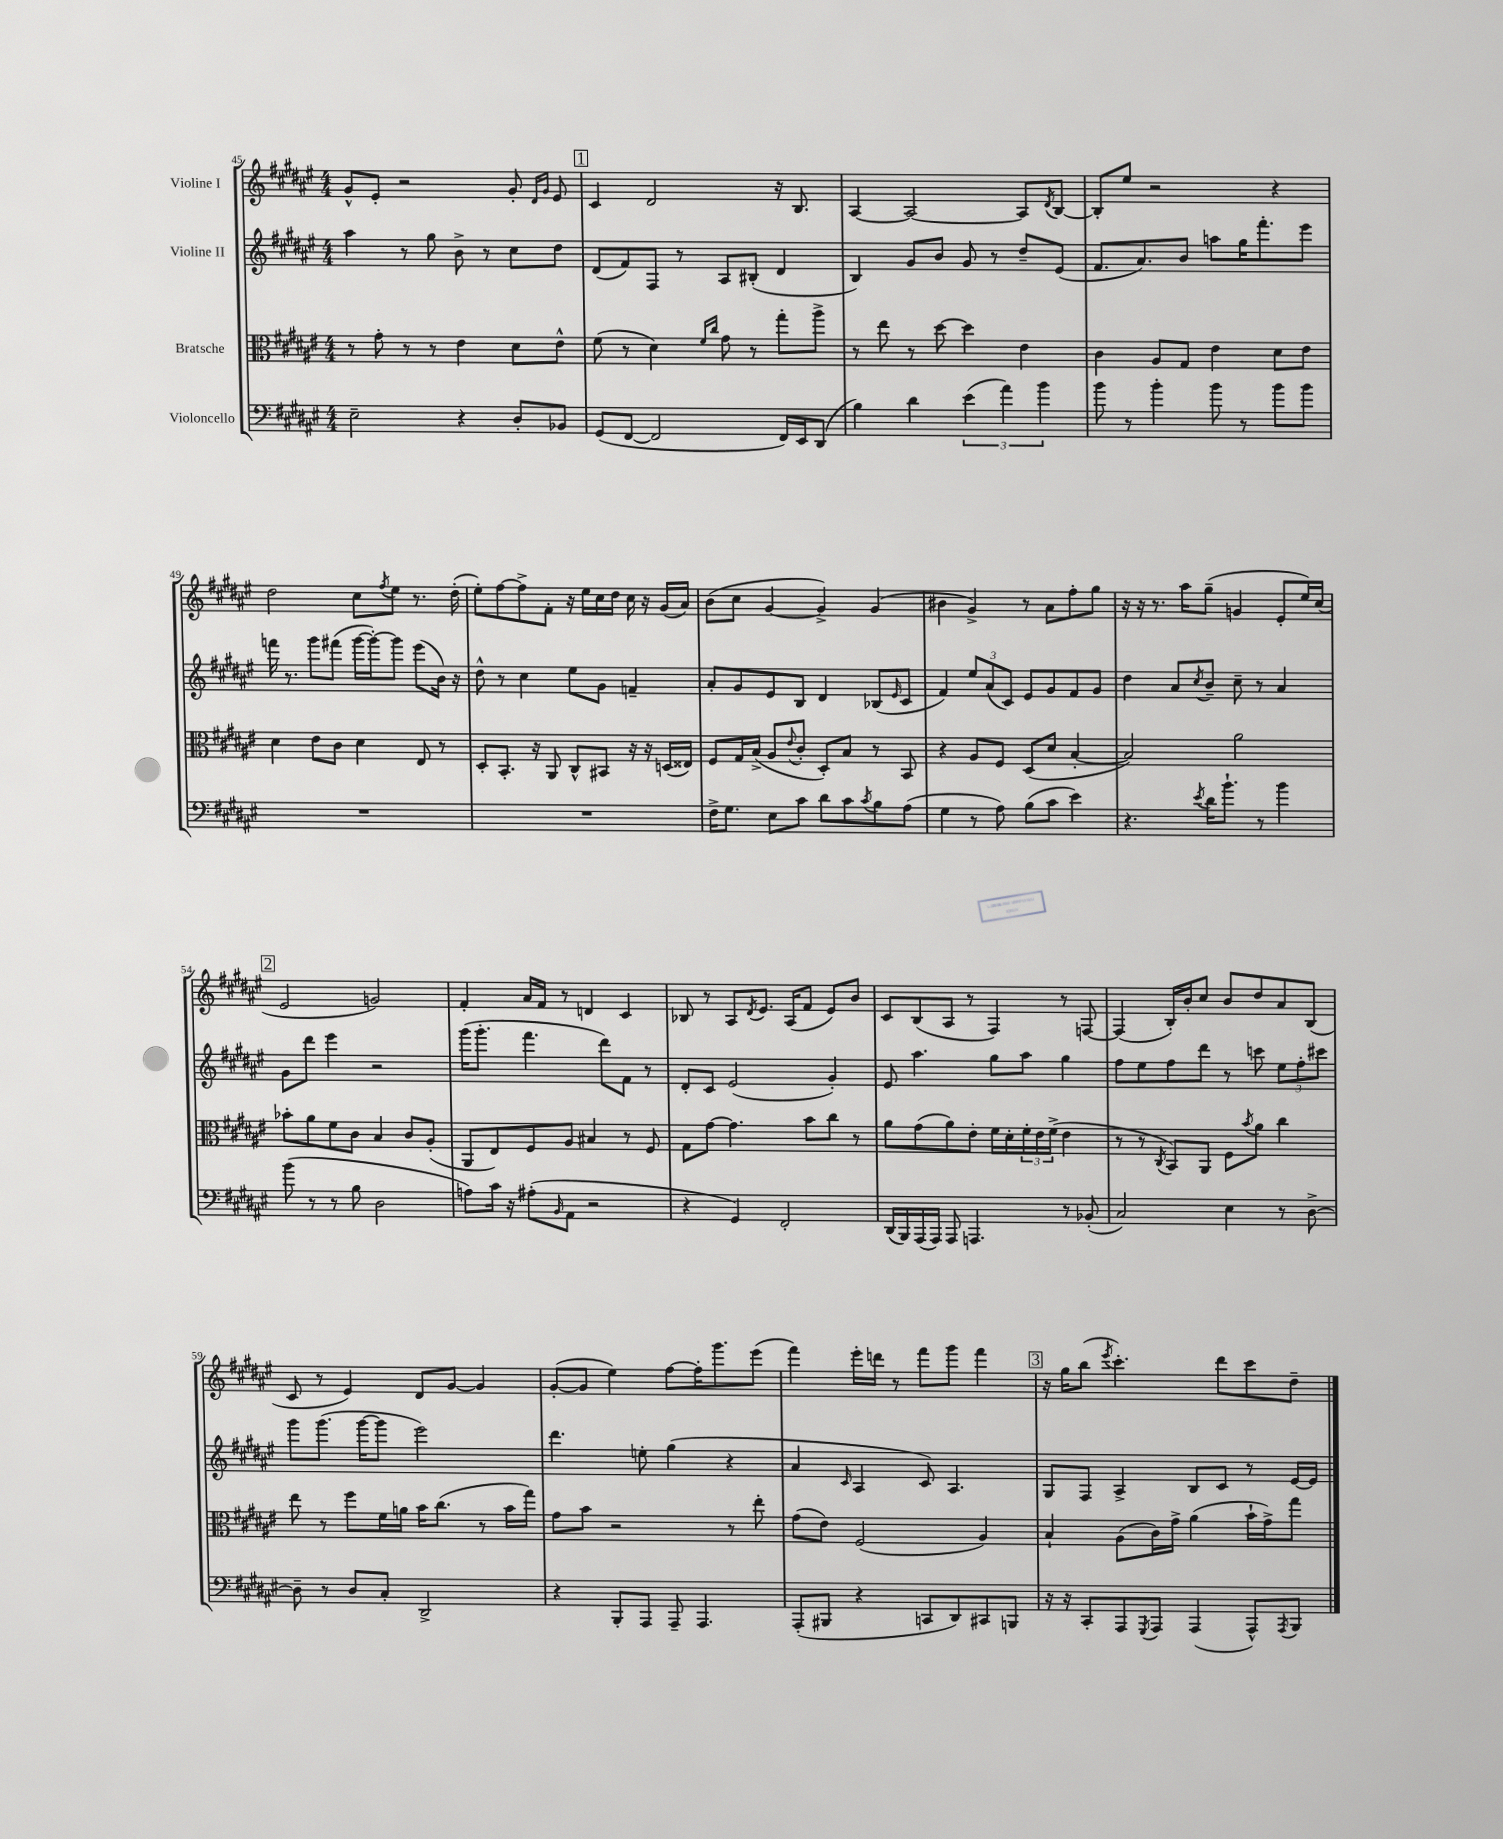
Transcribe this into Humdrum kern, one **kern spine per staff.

**kern	**kern	**kern	**kern
*staff4	*staff3	*staff2	*staff1
*clefF4	*clefC3	*clefG2	*clefG2
*k[f#c#g#d#a#e#]	*k[f#c#g#d#a#e#]	*k[f#c#g#d#a#e#]	*k[f#c#g#d#a#e#]
*M4/4	*M4/4	*M4/4	*M4/4
2E#~\	8r	4aa#\	8g#^^/L
.	8g#'\	.	8e#'/J
.	8r	8r	2r
.	8r	8gg#\	.
4r	4e#\	8b^\	.
.	.	8r	.
8D#'/L	8d#\L	8cc#\L	8g#'/
.	.	.	16qqd#/LL
.	.	.	16qqg#/JJ
8BB-/J	8e#^^\J	8dd#\J	8e#/
=	=	=	=
(8GG#/L	(8f#\	(8d#/L	4c#/
[8FF#/J	8r	8f#/)	.
2FF#/]	4d#\)	8F#/J	2d#/
.	.	8r	.
.	16qqf#/LL	.	.
.	16qqcc#/JJ	.	.
.	8g#\	8A#/L	.
.	8r	(8B#'/J	.
16FF#/LL)	8gg#'\L	4d#/	16r
16EE#/J	.	.	8.B/
(8DD#/J	8aa#^\J	.	.
=	=	=	=
4B\)	8r	4B/)	[4A#/
.	8ee#\	.	.
4d#\	8r	8g#/L	2A#/_
.	[8dd#\	8b/J	.
(6e#\	4dd#\]	8g#/	.
.	.	8r	.
6a#\)	.	.	.
.	4e#\	8dd#~/L	8A#/]L
6b\	.	.	.
.	.	.	8qd#/
.	.	(8e#/J	[8B/J
=	=	=	=
8b\	4c#\	8.f#/L	8B'/]L
8r	.	.	8ee#/J
.	.	8.a#/)	.
4b'\	8A#/L	.	2r
.	8G#/J	8b/J	.
8b\	4e#\	8aa\L	.
8r	.	16gg#\K	.
.	.	8.fff#'\	.
8b\L	8d#\L	.	4r
8b\J	8e#\J	8eee#\J	.
=	=	=	=
1r	4d#\	16fff\	2dd#\
.	.	8.r	.
.	8e#\L	8ggg#\L	.
.	8c#\J	(8fff#\J	.
.	4d#\	[16ggg#\LL	8cc#\L
.	.	16ggg#'\_J)	.
.	.	.	8qff#/
.	.	8ggg#\]J	8ee#\J
.	8E#/	(8eee#\L	8.r
.	8r	16b\Jk)	.
.	.	16r	(16dd#'\
=	=	=	=
1r	8D#'/L	8dd#^^\	8ee#'\L)
.	8.BB'/J	8r	[8ff#\
.	.	4cc#\	8ff#^\]
.	16r	.	.
.	8AA#/	.	8f#'\J
.	8C#^^/L	8ee#\L	16r
.	.	.	16ee#\LL
.	8BB#/J	8g#\J	16cc#\
.	.	.	16dd#\JJ
.	16r	4f~/	16cc#\
.	16r	.	16r
.	(16D/LL	.	(16g#/LL
.	16E##/JJ)	.	16a#/JJ)
=	=	=	=
16F#^\LK	8F#/L	8a#'/L	(8b\L
8.G#\J	.	.	.
.	16G#/L	8g#/	8cc#\J
.	(16B^/JJ	.	.
8E#\L	8A#/L	8e#/	[4g#/
.	8qqe#/	.	.
8c#\J	8c#'/J	8B/J	.
8d#\L	8D#'/L)	4d#/	4g#^/])
8c#\	8B/J	.	.
8qc#/	.	.	.
8B\	8r	(8B-/L	(4g#/
.	.	16qqe#/	.
(8A#\J	8BB/	8c#/J	.
=	=	=	=
4G#\	4r	4f#/)	4b#\
8r	8A#/L	12ee#/L	4g#^/)
.	.	(12a#/	.
8A#\)	8F#/J	.	.
.	.	12c#/J)	.
(8B\L	(8D#/L	8e#/L	8r
8c#\J	8d#/J	8g#/	8a#\L
4e#\)	[4B'/	8f#/	8ff#'\
.	.	8g#/J	8gg#\J
=	=	=	=
4.r	2B/])	4dd#\	16r
.	.	.	16r
.	.	.	8.r
.	.	8a#/L	.
.	.	.	16aa#\LK
8qe#/	.	8qcc#/	.
16d#\LK	.	8b~/J	(8gg#~\J
8.b`\J	.	.	.
.	2a#\	8cc#~\	4g/
8r	.	8r	.
4b\	.	4a#/	8e#'/L
.	.	.	16ee#/L)
.	.	.	(16cc#/JJ
=	=	=	=
(8b\	8b-'\L	8g#\L	2e#/
8r	8a#\	8ddd#\J	.
8r	8f#\	4eee#\	.
8B\	8c#\J	.	.
2D#\	4B/	2r	2g/)
.	8c#/L	.	.
.	(8A#'/J	.	.
=	=	=	=
8A\L)	8AA#/L	(16ggg#\LK	4f#'/
.	.	8.ggg#'\J	.
16c#\Jk	8E#/)	.	.
16r	.	.	.
(8A#'\L	8F#/	4.fff#\	16a#/LL
.	.	.	16f#/JJ
16qqBB/	.	.	.
8AA#\J	8A#/J	.	8r
2r	4B#/	.	4d/
.	.	8ddd#\L)	.
.	8r	8f#\J	4c#/
.	8F#/	8r	.
=	=	=	=
4r	8G#\L	8d#'/L	8B-/
.	[8g#\J	8c#/J	8r
4GG#/)	4.g#\]	(2e#/	8A#/L
.	.	.	8qd#/
.	.	.	8.e#/J
2FF#'/	.	.	.
.	.	.	(16A#/LK
.	8b\L	.	8f#/J
.	8cc#\J	4g#'/)	8e#/L)
.	8r	.	8b/J
=	=	=	=
(16DD#/LL	8a#\L	8e#/	8c#/L
16BBB/)	.	.	.
(16AAA#/	(8g#\	4.aa#\	(8B/
16AAA#/JJ)	.	.	.
8AAA#/	8a#\)	.	8A#/J
4.AAA/	8e#'\J	.	8r
.	16f#\LL	8gg#\L	4F#/)
.	16d#'\	.	.
.	24f#'\	8aa#\J	.
.	24e#\	.	.
.	(24f#^\JJ	.	.
8r	4e#\	4gg#\	8r
(8BB-'/	.	.	[8F/
=	=	=	=
2C#/)	8r	8ff#\L	(4F/]
.	8r	8ee#\	.
.	8qC#/	.	.
.	8BB/L)	8ff#\	16B'/LL)
.	.	.	16b'/J
.	8AA#/J	8ddd#\J	8cc#/J
4E#\	8F#\L	8r	8b/L
.	8qb/	.	.
.	8a#\J	8ccc\	8dd#/
8r	4cc#\	12ee#\L	8a#/
.	.	12ff#'\	.
[8D#^\	.	.	(8B/J
.	.	12ccc#\J	.
=	=	=	=
8D#~\]	8ee#\	8ggg#\L	8c#/
8r	8r	(8.ggg#\J	8r
8D#/L	8ff#\L	.	4e#/)
.	.	[16ggg#\LK	.
8C#'/J	16f#\L	8ggg#\]J	.
.	16a\JJ	.	.
2DD#^/	16b\LK	2eee#\)	8d#/L
.	(8.cc#\J	.	.
.	.	.	[8g#/J
.	8r	.	4g#/]
.	16b\LL	.	.
.	16gg#\JJ)	.	.
=	=	=	=
4r	8g#\L	4.ddd#\	([8g#'/L
.	8b\J	.	8g#/]J
8BBB'/L	2r	.	4ee#\)
8AAA#/J	.	8ee'\	.
8AAA#~/	.	(4gg#\	[8ff#\L
4.AAA#/	.	.	16ff#'\]K
.	.	.	8.ggg#\
.	8r	4r	.
.	8ee#'\	.	(8eee#\J
=	=	=	=
(8AAA#'/L	(8g#\L	4a#/	4fff#\)
8BBB#/J	8e#\J)	.	.
.	.	16qqc#/	.
4r	(2F#/	4A#/	16eee#'\LL
.	.	.	16ddd\JJ
.	.	.	8r
8CC/L	.	8c#/)	8fff#\L
8DD#/)	.	4.A#/	8ggg#\J
8CC#/	4A#/)	.	4fff#\
8BBB/J	.	.	.
=	=	=	=
16r	4B`/	8G#/L	16r
16r	.	.	16gg#\LK
8CC#'/L	.	8F#/J	(8bb\J
.	.	.	8qeee#/
8AAA#/	(8A#\L	4A#^/	4.ccc#'\)
8qGGG#/	.	.	.
8AAA#/J	16c#\L)	.	.
.	16g#^\JJ	.	.
(4AAA#/	(4a#\	8B/L	.
.	.	8c#/J	8ddd#\L
8AAA#^^/L)	16b`\LL	8r	8ccc#\
.	16g#^\J)	.	.
8qAAA#/	.	.	.
8BBB/J	8gg#\J	[16e#/LL	8dd#~\J
.	.	16e#/]JJ	.
==	==	==	==
*-	*-	*-	*-
